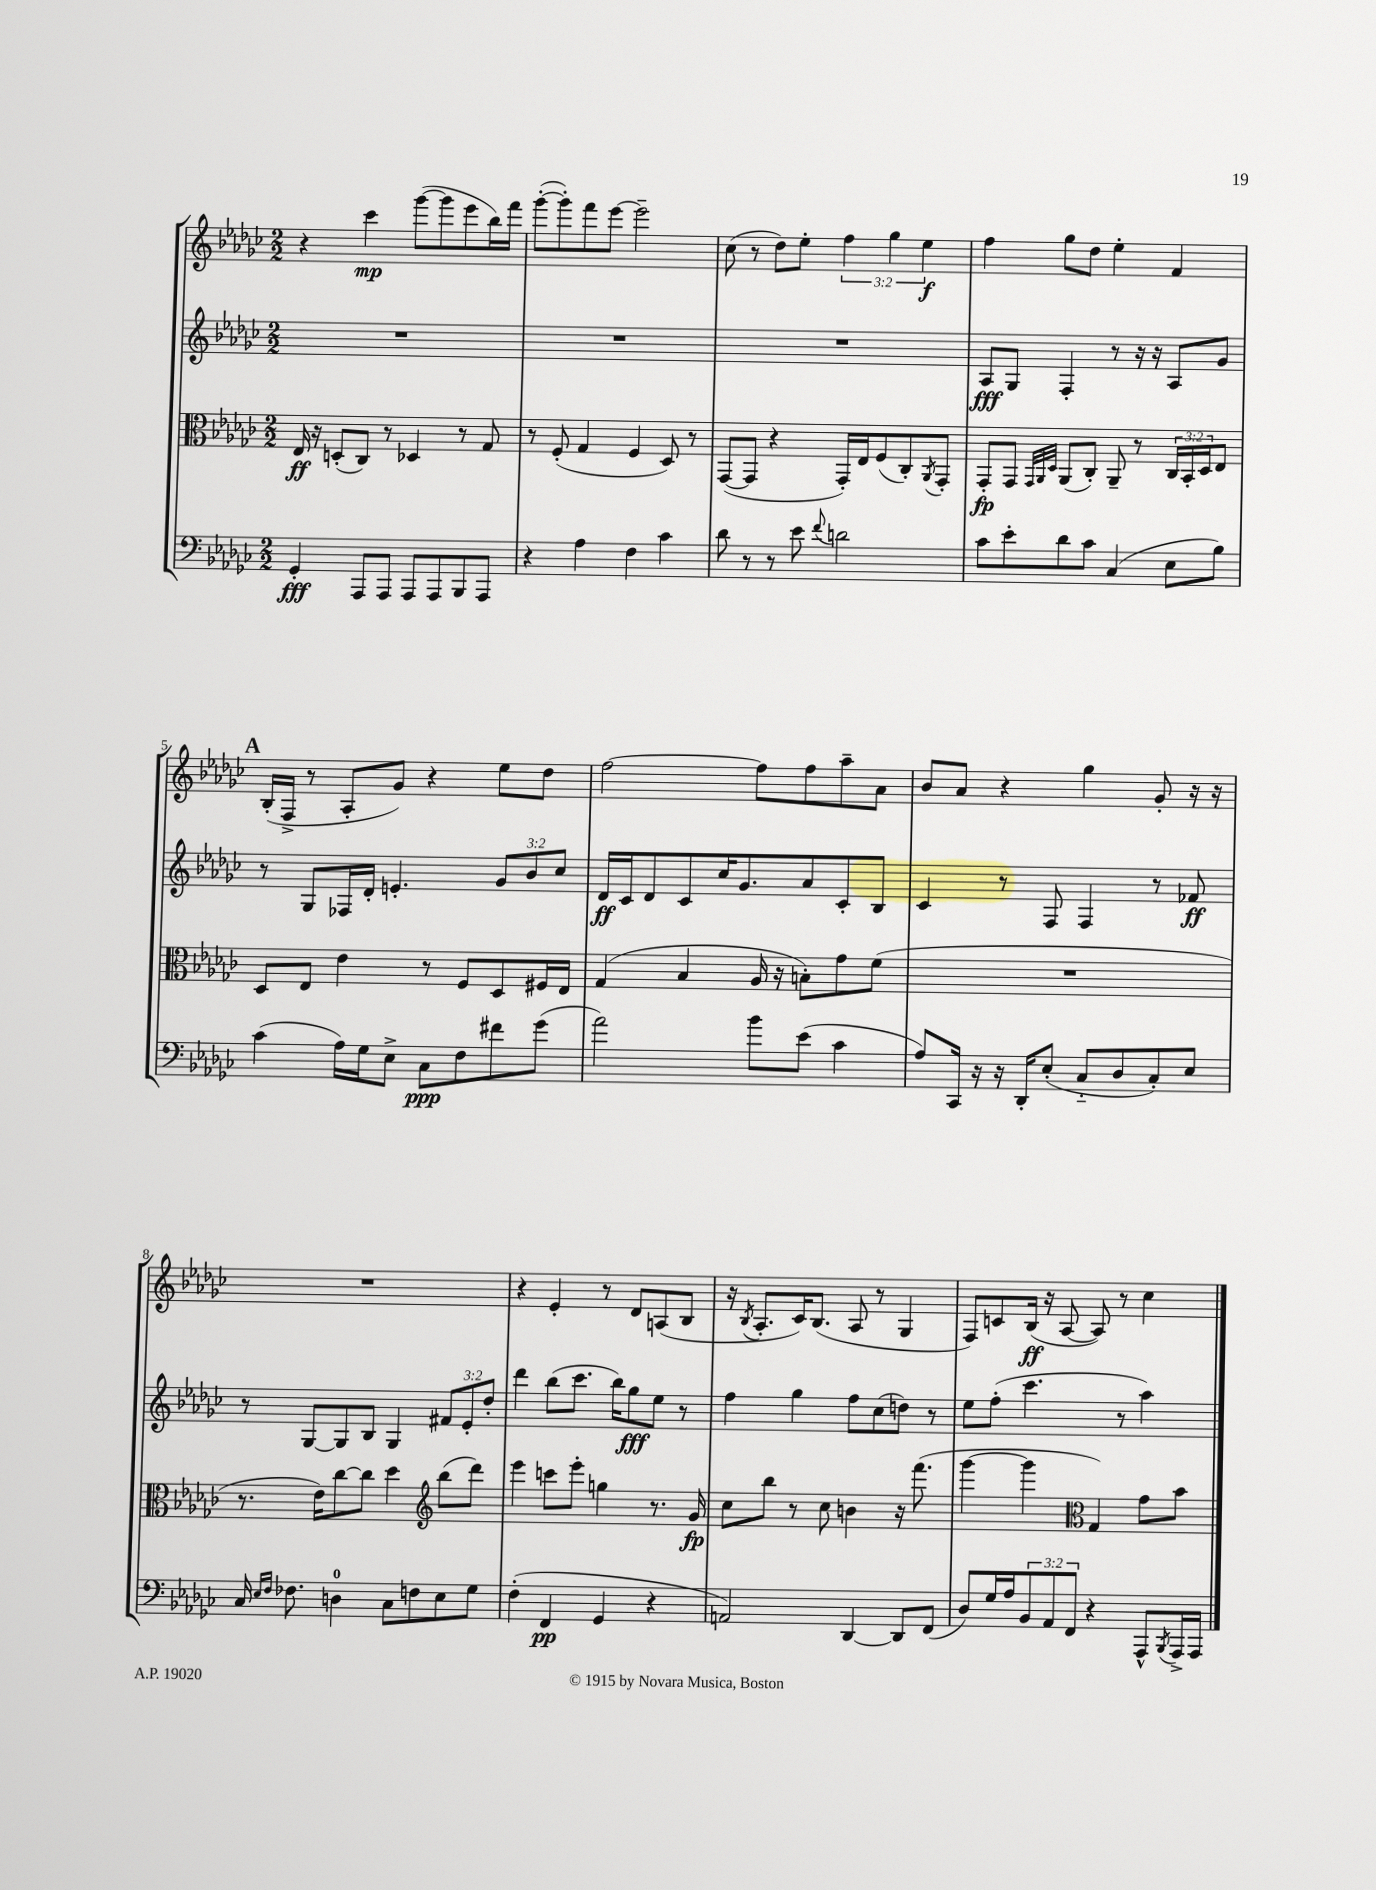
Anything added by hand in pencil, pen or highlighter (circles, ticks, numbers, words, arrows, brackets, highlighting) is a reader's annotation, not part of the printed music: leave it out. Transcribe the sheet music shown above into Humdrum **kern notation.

**kern	**kern	**kern	**kern
*staff4	*staff3	*staff2	*staff1
*clefF4	*clefC3	*clefG2	*clefG2
*k[b-e-a-d-g-c-]	*k[b-e-a-d-g-c-]	*k[b-e-a-d-g-c-]	*k[b-e-a-d-g-c-]
*M2/2	*M2/2	*M2/2	*M2/2
4GG-'	16E-	1r	4r
.	16r	.	.
.	(8D'	.	.
8AAA-	8C-)	.	4ccc-
8AAA-	8r	.	.
8AAA-	4D-	.	([8ggg-
8AAA-	.	.	8ggg-]
8BBB-	8r	.	8eee-
8AAA-	8G-	.	16bb-)
.	.	.	16fff
=	=	=	=
4r	8r	1r	([8ggg-'
.	(8F'	.	8ggg-'])
4A-	4G-	.	8fff
.	.	.	[8eee-
4F	4F	.	2eee-~]
4c-	8D-)	.	.
.	8r	.	.
=	=	=	=
8d-	([8GG-	1r	(8cc-
8r	8GG-]	.	8r
8r	4r	.	8dd-)
8e-	.	.	8ee-'
8qqf	.	.	.
2d	16GG-')	.	6ff
.	16E-	.	.
.	(8F	.	.
.	.	.	6gg-
.	8C-')	.	.
.	.	.	6ee-
.	8qAA-	.	.
.	8GG-'	.	.
=	=	=	=
8c-	8GG-'	8A-	4ff
8e-'	8GG-	8G-	.
.	32qqGG-	.	.
.	32qqAA-	.	.
.	32qqD-	.	.
8d-	(8AA-	4F'	8gg-
8c-	8C-')	.	8dd-
(4C-	8AA-~	8r	4ee-'
.	8r	16r	.
.	.	16r	.
8E-	24C-	8A-	4f
.	24BB-'	.	.
.	24D-	.	.
8B-)	8E-	8g-	.
=	=	=	=
(4c-	8D-	8r	(16B-'
.	.	.	16F^
.	8E-	8G-	8r
16A-)	4e-	16F-	8A-'
16G-	.	16d-'	.
8E-^	.	4.e'	8g-)
8C-	8r	.	4r
8F	8F	.	.
8f#	8D-	12g-	8ee-
.	.	12b-	.
(8g-	16F#	.	8dd-
.	.	12cc-	.
.	16E-	.	.
=	=	=	=
2a-)	(4G-	16d-	[2ff
.	.	16c-	.
.	.	8d-	.
.	4B-	8c-	.
.	.	16cc-	.
.	.	8.g-	.
8b-	16A-	.	8ff]
.	16r	.	.
(8e-	8B')	8a-	8ff
4c-	8g-	8c-'	8aa-~
.	(8f	8B-	8a-
=	=	=	=
8A-)	1r	4c-	8b-
16CC-	.	.	8a-
16r	.	.	.
16r	.	8r	4r
16DD-'	.	.	.
(8E-'	.	8F	.
8C-'~	.	4F	4gg-
8D-	.	.	.
8C-')	.	8r	8g-'
8E-	.	8f-	16r
.	.	.	16r
=	=	=	=
16C-	8.r	8r	1r
16qqE-	.	.	.
16qqF	.	.	.
8.F-	.	.	.
.	.	[8G-	.
.	16e-)	.	.
4D	[8cc-	8G-]	.
.	8cc-]	8B-	.
8C-	4dd-	4G-	.
8F	.	.	.
*	*clefG2	*	*
8E-	(8bb-	12f#	.
.	.	12e-'	.
8G-	8ddd-)	.	.
.	.	12dd-'	.
=	=	=	=
(4F'	4eee-	4ddd-	4r
4FF	8ccc	(8bb-	4e-'
.	8eee-'	8.ccc-	.
4GG-	4gg	.	8r
.	.	16bb-)	.
.	.	8gg-	8d-
4r	8.r	8ee-	(8A
.	.	8r	8B-
.	16g-	.	.
=	=	=	=
2AA)	8cc-	4ff	16r
.	.	.	8qB-
.	.	.	8.A-'
.	8bb-	.	.
.	8r	4gg-	16c-)
.	.	.	(8.B-
.	8cc-	.	.
[4DD-	4b	8ff	8A-
.	.	(8cc-	8r
8DD-]	16r	8dd)	4G-
.	(8.fff	.	.
(8FF	.	8r	.
=	=	=	=
8D-)	[4ggg-	8ee-	8F)
16G-	.	(8ff'	8c
16A-	.	.	.
12BB-	4ggg-]	4.ccc-	(16B-
.	.	.	16r
12AA-	.	.	.
.	.	.	[8A-
12FF	.	.	.
*	*clefC3	*	*
4r	4G-)	.	8A-])
.	.	8r	8r
8AAA-^^	8g-	4aa-)	4cc-
8qBBB-	.	.	.
16AAA-^	8b-	.	.
16AAA-	.	.	.
==	==	==	==
*-	*-	*-	*-
